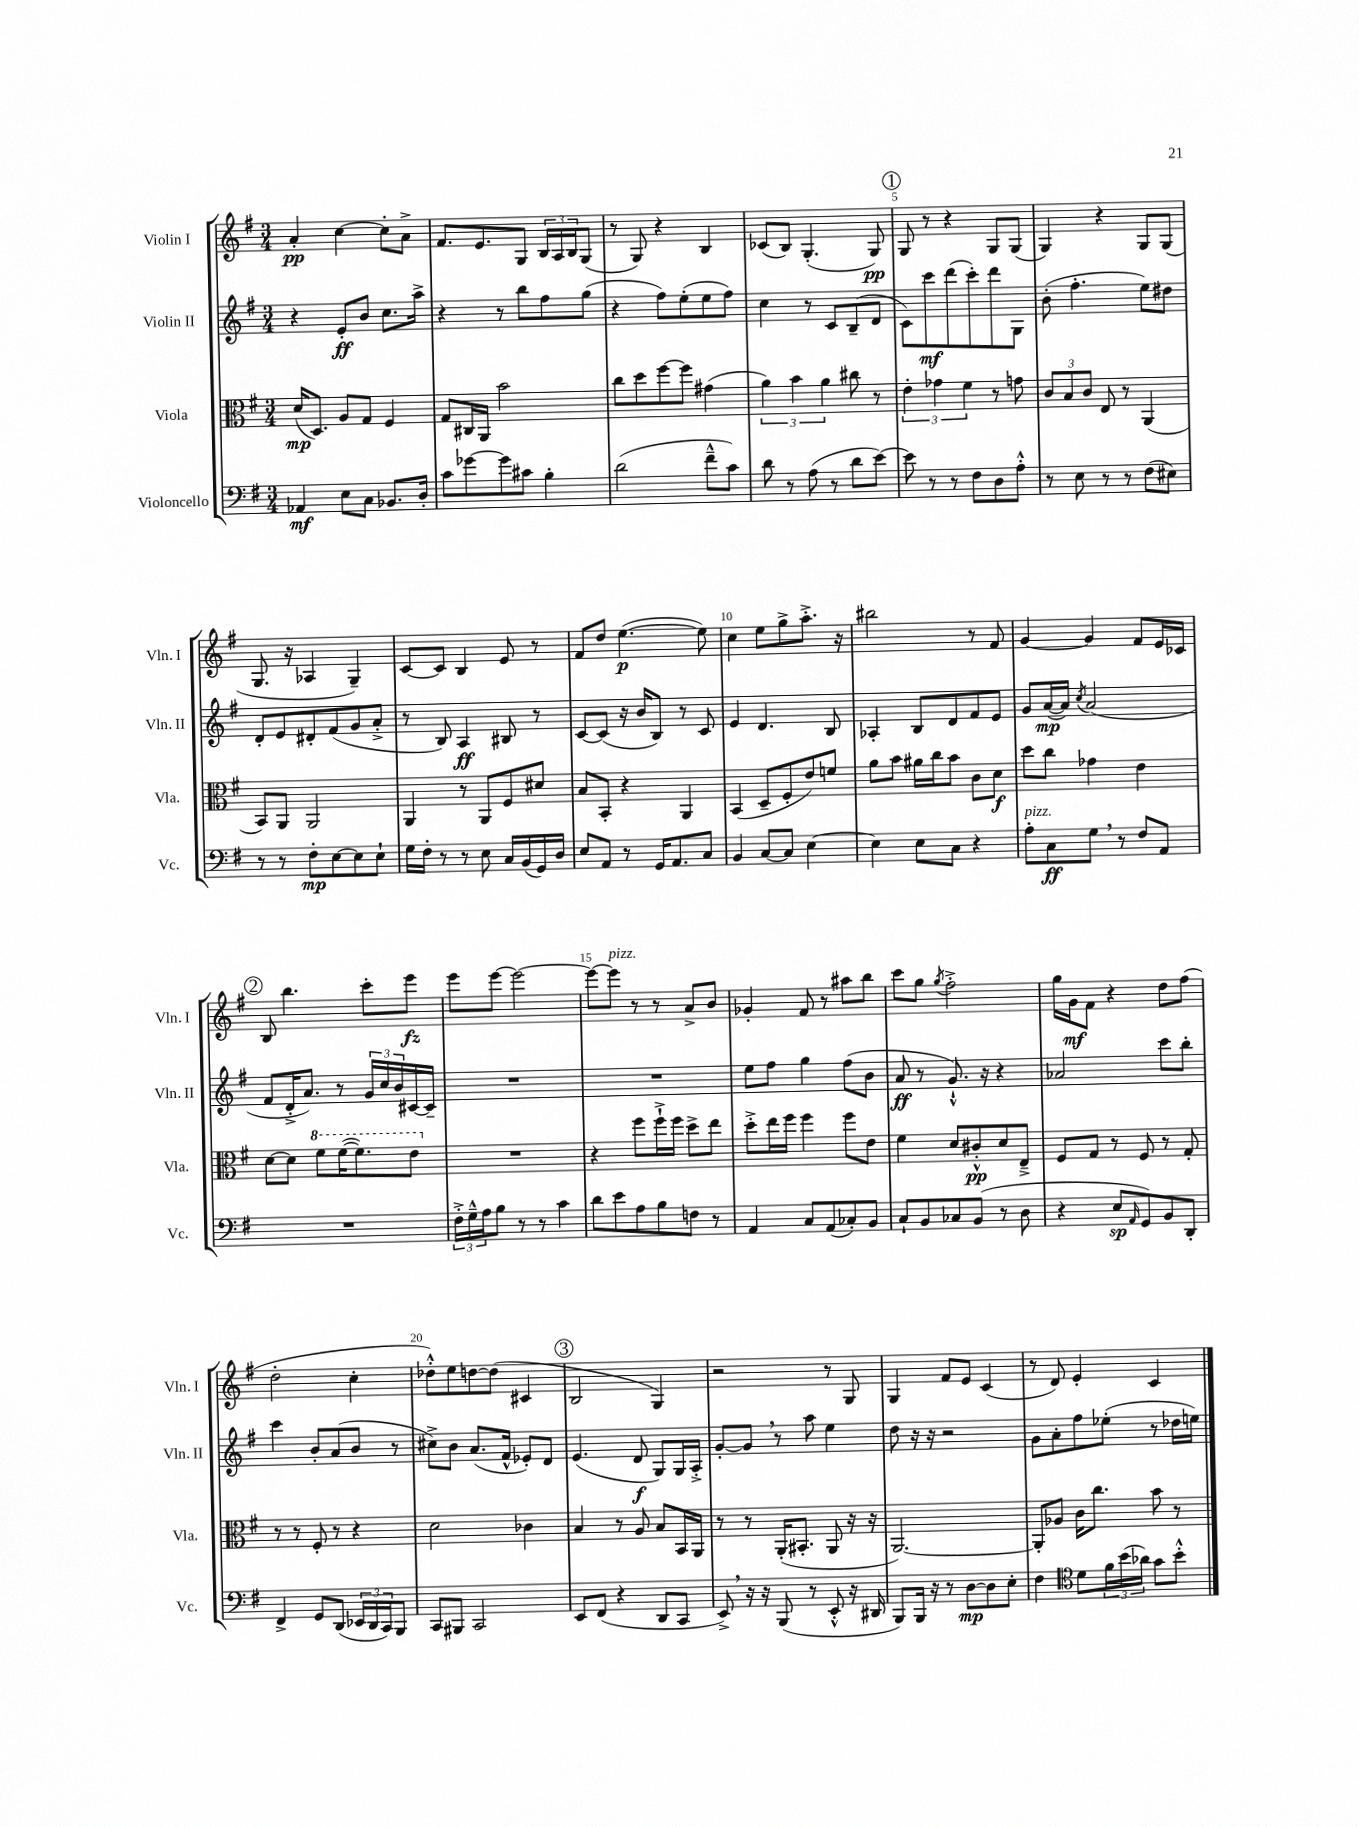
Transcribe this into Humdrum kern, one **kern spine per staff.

**kern	**dynam	**kern	**dynam	**kern	**dynam	**kern	**dynam
*part4	*part4	*part3	*part3	*part2	*part2	*part1	*part1
*staff4	*staff4	*staff3	*staff3	*staff2	*staff2	*staff1	*staff1
*I"Violoncello	*	*I"Viola	*	*I"Violin II	*	*I"Violin I	*
*I'Vc.	*	*I'Vla.	*	*I'Vln. II	*	*I'Vln. I	*
*clefF4	*	*clefC3	*	*clefG2	*	*clefG2	*
*k[f#]	*	*k[f#]	*	*k[f#]	*	*k[f#]	*
*M3/4	*	*M3/4	*	*M3/4	*	*M3/4	*
=1	=1	=1	=1	=1	=1	=1	=1
4AA-X/	mf	(16d/KL	mp	4r	.	4a'/	pp
.	.	8.D/J)	.	.	.	.	.
8E\L	.	8A/L	.	8e'/L	ff	[4cc\	.
8C\J	.	8G/J	.	8b/J	.	.	.
8.BB-X/L	.	4F#/	.	8.cc\L	.	8cc'\L]	.
.	.	.	.	.	.	8a^\J	.
16D'/Jk	.	.	.	16aa^\Jk	.	.	.
=2	=2	=2	=2	=2	=2	=2	=2
8c\L	.	8G/L	.	4r	.	8.f#/L	.
[8g-X\	.	16C#X/L	.	.	.	.	.
.	.	16AA/JJ	.	.	.	8.e/	.
8g-\]	.	2b\	.	8r	.	.	.
8c#X\J	.	.	.	8bb\L	.	8G/J	.
4B'\	.	.	.	8ff#\	.	24B/LL	.
.	.	.	.	.	.	24A/	.
.	.	.	.	.	.	24B/J	.
.	.	.	.	(8gg\J	.	(8G/J	.
=3	=3	=3	=3	=3	=3	=3	=3
(2d\	.	8cc\L	.	4r	.	8r	.
.	.	8dd\	.	.	.	8G/)	.
.	.	[8ff#\	.	8ff#\L)	.	4r	.
.	.	8ff#\J]	.	(8ee'\	.	.	.
8f#~^^\L	.	(4g#X\	.	8ee\	.	4B/	.
8c\J)	.	.	.	8ff#\J)	.	.	.
=4	=4	=4	=4	=4	=4	=4	=4
8d\	.	6a\)	.	4cc\	.	(8c-X/L	.
8r	.	.	.	.	.	8B/J)	.
.	.	6b\	.	.	.	.	.
(8A\	.	.	.	8r	.	(4.G'/	.
.	.	6a\	.	.	.	.	.
8r	.	.	.	8c/L	.	.	.
8d\L	.	8cc#X\	.	(8B~/	.	.	.
[8e\J)	.	8r	.	8d/J	.	8G/)	pp
!!LO:REH:place=s1:t=1
=5	=5	=5	=5	=5	=5	=5	=5
8e\]	.	6e'\	.	8c\L)	.	8G/	.
8r	.	.	.	8ccc\	mf	8r	.
.	.	6g-X\	.	.	.	.	.
8r	.	.	.	(8ddd\	.	4r	.
.	.	6f#\	.	.	.	.	.
8F#\L	.	.	.	8ccc'\)	.	.	.
8D\	.	8r	.	8ddd\	.	8G/L	.
8A'^^\J	.	8gn\	.	8G\J	.	(8G/J	.
=6	=6	=6	=6	=6	=6	=6	=6
8r	.	12c/L	.	(8b'\	.	4G/)	.
.	.	12B/	.	.	.	.	.
8E\	.	.	.	4.ff#'\	.	.	.
.	.	12c/J	.	.	.	.	.
8r	.	8E/	.	.	.	4r	.
8r	.	8r	.	.	.	.	.
(8F#\L	.	(4AA/	.	8ee\L)	.	8G/L	.
8E#X\J)	.	.	.	8dd#X\J	.	(8G/J	.
!!LO:LB:g=z
=7	=7	=7	=7	=7	=7	=7	=7
8r	.	8BB/L)	.	8d'/L	.	8.G/	.
8r	.	8AA/J	.	8e/	.	.	.
.	.	.	.	.	.	16r	.
8F#'\L	mp	2AA/	.	8d#X'/	.	4A-X/	.
[8E\	.	.	.	(8f#/	.	.	.
8E\]	.	.	.	8g/	.	4G~/)	.
8E`\J	.	.	.	8a'^/J	.	.	.
=8	=8	=8	=8	=8	=8	=8	=8
16G\LL	.	4AA/	.	8r	.	[8c/L	.
16F#'\JJ	.	.	.	.	.	.	.
8r	.	.	.	8B/)	.	8c/J]	.
8r	.	8r	.	4A/	ff	4B/	.
8E\	.	8AA/L	.	.	.	.	.
16C/LL	.	8F#/	.	8B#X/	.	8e/	.
(16BB/	.	.	.	.	.	.	.
16GG/)	.	8d#X/J	.	8r	.	8r	.
16D/JJ	.	.	.	.	.	.	.
=9	=9	=9	=9	=9	=9	=9	=9
8E/L	.	8B/L	.	[8c/L	.	8f#/L	.
8AA/J	.	8BB'/J	.	(8c/J]	.	8dd/J	.
8r	.	4r	.	16r	.	([4.ee\	p
.	.	.	.	16b/KL	.	.	.
16GG/KL	.	.	.	8B/J)	.	.	.
8.AA/	.	.	.	.	.	.	.
.	.	4AA/	.	8r	.	.	.
8C/J	.	.	.	8c/	.	8ee\])	.
=10	=10	=10	=10	=10	=10	=10	=10
4BB/	.	(4BB/	.	4e/	.	4cc\	.
[8C/L	.	8D~/L	.	4.d/	.	8ee\L	.
8C/J]	.	8F#'/	.	.	.	8gg^\	.
[4E\	.	8e/)	.	.	.	8.aa'^\J	.
.	.	8fn/J	.	8B/	.	.	.
.	.	.	.	.	.	16r	.
=11	=11	=11	=11	=11	=11	=11	=11
4E\]	.	8a\L	.	4A-X'/	.	2bb#X\	.
.	.	8b\J	.	.	.	.	.
8E\L	.	16a#X\LL	.	8B/L	.	.	.
.	.	16cc\J	.	.	.	.	.
8C\J	.	8b\J	.	8d/	.	.	.
4r	.	8c\L	.	8f#/	.	8r	.
.	.	8d\J	f	8e/J	.	8f#/	.
=12	=12	=12	=12	=12	=12	=12	=12
!LO:TX:a:i:t=pizz.	!	!	!	!	!	!	!
8A'\L	.	8dd\L	.	8g/L	.	[4g/	.
8C\	ff	8cc\J	.	([16a/L	mp	.	.
.	.	.	.	16a/JJ])	.	.	.
.	.	.	.	8qcc/	.	.	.
8G,\J	.	4g-X\	.	(2a/	.	4g/]	.
8r	.	.	.	.	.	.	.
8F#/L	.	4e\	.	.	.	8f#/L	.
8AA/J	.	.	.	.	.	16e/L	.
.	.	.	.	.	.	16c-X/JJ	.
!!LO:LB:g=z
!!LO:REH:place=s1:t=2
=13	=13	=13	=13	=13	=13	=13	=13
2.r	.	[8d\L	.	8f#/L	.	8B/	.
.	.	8d\J]	.	16d'^/K	.	4.bb\	.
.	.	.	.	8.a/J)	.	.	.
*	*	*8va	*	*	*	*	*
.	.	8ff#\L	.	.	.	.	.
.	.	([16ff#\K	.	8r	.	.	.
.	.	8.ff#\])	.	.	.	.	.
.	.	.	.	24g/LL	.	8ccc'\L	.
.	.	.	.	24cc/	.	.	.
.	.	.	.	24b/	.	.	.
.	.	8ee\J	.	[16c#X/	.	8eee\J	fz
.	.	.	.	16c#~/JJ]	.	.	.
=14	=14	=14	=14	=14	=14	=14	=14
*	*	*X8va	*	*	*	*	*
24F#'^\LL	.	2.r	.	2.r	.	8eee\L	.
24G~^^\	.	.	.	.	.	.	.
24A\J	.	.	.	.	.	.	.
8B\J	.	.	.	.	.	[8eee\J	.
8r	.	.	.	.	.	2eee\_	.
8r	.	.	.	.	.	.	.
4c\	.	.	.	.	.	.	.
=15	=15	=15	=15	=15	=15	=15	=15
8d\L	.	4r	.	2.r	.	8eee\L_	.
!	!	!	!	!	!	!LO:TX:a:i:t=pizz.	!
8e\	.	.	.	.	.	8eee\J]	.
8A\	.	8ff#\L	.	.	.	8r	.
8B\	.	16ff#`^\L	.	.	.	8r	.
.	.	16ff#\JJ	.	.	.	.	.
8Fn\J	.	8dd^\L	.	.	.	8a^/L	.
8r	.	8ee\J	.	.	.	8b/J	.
=16	=16	=16	=16	=16	=16	=16	=16
4AA/	.	8dd'^\L	.	8ee\L	.	4g-X'/	.
.	.	16ee\L	.	8ff#\J	.	.	.
.	.	16ff#\JJ	.	.	.	.	.
8C/L	.	4ff#\	.	4gg\	.	8f#/	.
(8AA/	.	.	.	.	.	8r	.
8C-X'/)	.	8ff#\L	.	(8ff#\L	.	8aa#X\L	.
8BB/J	.	8e\J	.	8b\J	.	8bb\J	.
=17	=17	=17	=17	=17	=17	=17	=17
8C`/L	.	4f#\	.	8a/	ff	8ccc\L	.
8BB/	.	.	.	8r	.	8gg\J	.
.	.	.	.	.	.	8qgg/	.
8C-X/	.	8d/L	.	8.g`^^/)	.	2ff#'^\	.
(8BB/J	.	8c#X'^^/	pp	.	.	.	.
.	.	.	.	16r	.	.	.
8r	.	8d/	.	4r	.	.	.
8D\	.	8E~^/J	.	.	.	.	.
=18	=18	=18	=18	=18	=18	=18	=18
4r	.	8F#/L	.	2a-X/	.	16gg\LL	.
.	.	.	.	.	.	16g\J	mf
.	.	8G/J	.	.	.	8f#\J	.
8E/L	sp	8r	.	.	.	4r	.
16qqAA/	.	.	.	.	.	.	.
8GG/)	.	8F#/	.	.	.	.	.
8BB/	.	8r	.	8ccc\L	.	8dd\L	.
8DD'/J	.	8G'/	.	8bb'\J	.	(8ff#\J	.
!!LO:LB:g=z
=19	=19	=19	=19	=19	=19	=19	=19
4FF#^/	.	8r	.	4ccc\	.	2dd'\	.
.	.	8r	.	.	.	.	.
8GG/L	.	8F#'/	.	8b'/L	.	.	.
(8DD/J	.	8r	.	(8a/	.	.	.
24EE-X/LL	.	4r	.	8b/J	.	4cc'\	.
24DD/	.	.	.	.	.	.	.
24CC/J)	.	.	.	.	.	.	.
8BBB/J	.	.	.	8r	.	.	.
=20	=20	=20	=20	=20	=20	=20	=20
8CC/L	.	2d\	.	8cc#X^\L)	.	8dd-X'^^\L)	.
8BBB#X/J	.	.	.	8b\J	.	8ee\	.
2CC/	.	.	.	(8.a/L	.	[8ddn\	.
.	.	.	.	.	.	(8dd\J]	.
.	.	.	.	16f#^^/Jk	.	.	.
.	.	4c-X\	.	8e-X'/L)	.	4c#X/	.
.	.	.	.	8d/J	.	.	.
!!LO:REH:place=s1:t=3
=21	=21	=21	=21	=21	=21	=21	=21
8EE/L	.	4B/	.	(4.e/	.	2B/	.
(8FF#/J	.	.	.	.	.	.	.
4r	.	8r	.	.	.	.	.
.	.	8A/	.	8d/	f	.	.
8DD/L	.	8B/L	.	8G/L)	.	4G/)	.
8CC/J	.	16BB/L	.	16G/L	.	.	.
.	.	16AA/JJ	.	16A'^/JJ	.	.	.
=22	=22	=22	=22	=22	=22	=22	=22
8EE^,/)	.	8r	.	[8g'/L	.	2r	.
16r	.	8r	.	8g,/J]	.	.	.
16r	.	.	.	.	.	.	.
(8BBB/	.	(16AA'/KL	.	8r	.	.	.
.	.	8.BB#X'/J	.	.	.	.	.
8r	.	.	.	8aa\	.	.	.
8EE'^^/	.	8AA/	.	4ee\	.	8r	.
16r	.	16r	.	.	.	8G/	.
16DD#X/	.	16r	.	.	.	.	.
=23	=23	=23	=23	=23	=23	=23	=23
8BBB/L)	.	[2.AA/)	.	8dd\	.	4G/	.
16BBB/Jk	.	.	.	16r	.	.	.
16r	.	.	.	16r	.	.	.
8r	.	.	.	2r	.	8f#/L	.
[8D\L	mp	.	.	.	.	8e/J	.
8D\]	.	.	.	.	.	(4c/	.
8E'\J	.	.	.	.	.	.	.
=24	=24	=24	=24	=24	=24	=24	=24
4F#\	.	8AA'/L]	.	8g\L	.	8r	.
.	.	8A-X/J	.	8a'\	.	8d/)	.
*clefC4	*	*	*	*	*	*	*
8d\L	.	16c\KL	.	8ff#\	.	4e'/	.
.	.	8.cc\J	.	.	.	.	.
24f#\L	.	.	.	(8ee-X'\J	.	.	.
(24b\	.	.	.	.	.	.	.
24a-X\JJ)	.	.	.	.	.	.	.
8g\L	.	8b\	.	8r	.	4c/	.
8b'^^\J	.	8r	.	16dd-X\LL	.	.	.
.	.	.	.	16een\JJ)	.	.	.
==	==	==	==	==	==	==	==
*-	*-	*-	*-	*-	*-	*-	*-
